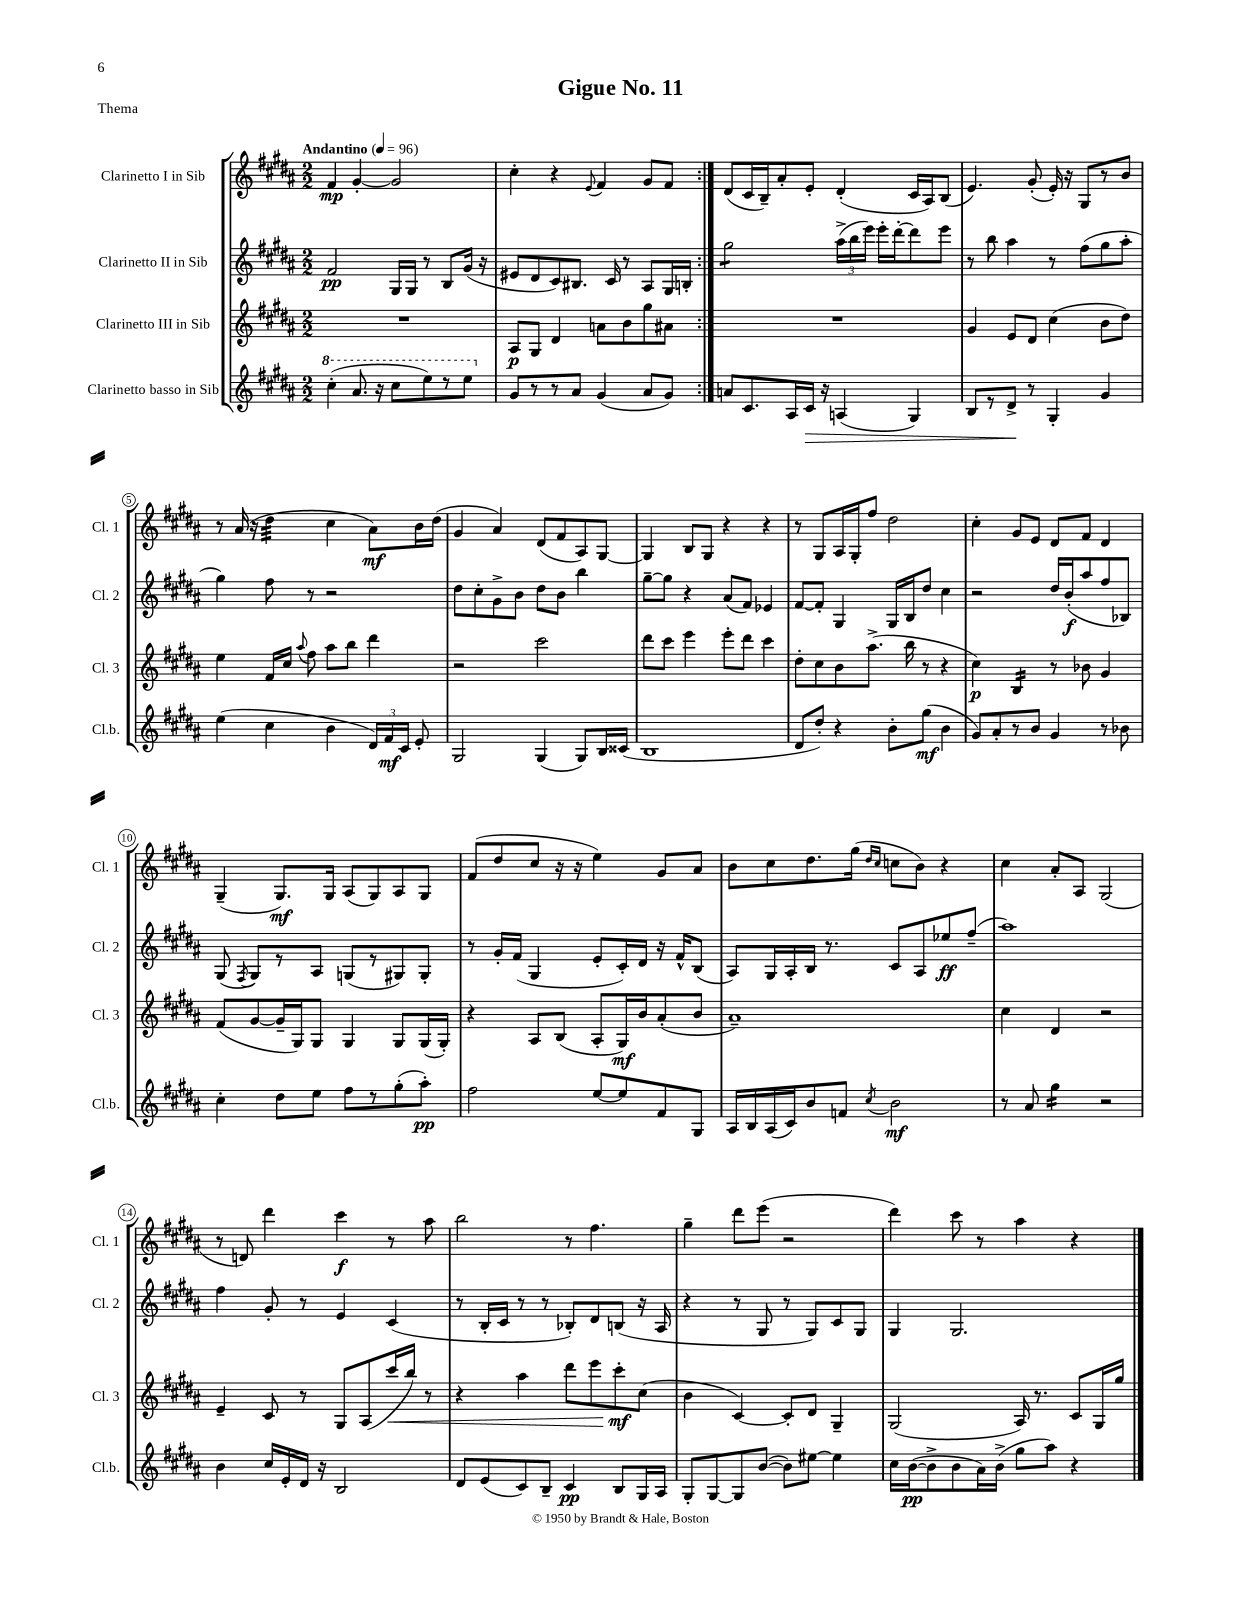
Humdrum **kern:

**kern	**kern	**kern	**kern
*staff4	*staff3	*staff2	*staff1
*clefG2	*clefG2	*clefG2	*clefG2
*k[f#c#g#d#a#]	*k[f#c#g#d#a#]	*k[f#c#g#d#a#]	*k[f#c#g#d#a#]
*M2/2	*M2/2	*M2/2	*M2/2
*MM96	*MM96	*MM96	*MM96
(4ccc#'	1r	2f#	4f#
8.aa#	.	.	[4g#'
16r	.	.	.
8ccc#	.	16G#	2g#]
.	.	16G#	.
8eee)	.	8r	.
8r	.	8B	.
8eee	.	(16g#	.
.	.	16r	.
=	=	=	=
8g#	8A#	8e#	4cc#'
8r	8G#	8d#	.
8r	4d#	8c#)	4r
8a#	.	8.B#	.
.	.	.	8qqe
(4g#	8a	.	4f#
.	.	16c#	.
.	8b	8r	.
8a#	8gg#	8A#	8g#
8g#)	8a#	16G#	8f#
.	.	16B'	.
=:|!	=:|!	=:|!	=:|!
8a	1r	2gg#	(8d#
8.c#	.	.	16c#
.	.	.	16B~)
.	.	.	8a#'
16A#	.	.	.
16c#	.	.	8e'
16r	.	.	.
(4A	.	(24aa#^	(4d#'
.	.	24bb	.
.	.	24eee)	.
.	.	16eee'	.
.	.	[16ddd#'	.
4G#)	.	8ddd#]	16c#
.	.	.	16A#)
.	.	8eee	(8B
=	=	=	=
8B	4g#	8r	4.e)
8r	.	8bb	.
8d#^	8e	4aa#	.
8r	8d#	.	(8g#'
4G#'	(4cc#	8r	16e')
.	.	.	16r
.	.	(8ff#	8G#
4g#	8b	8gg#	8r
.	8dd#)	8aa#'	8b
=	=	=	=
(4ee	4ee	4gg#)	8r
.	.	.	(16a#
.	.	.	16r
4cc#	16f#	8ff#	4dd#
.	16cc#	.	.
.	8qqaa#	.	.
.	8ff#	8r	.
4b	8aa#	2r	4cc#
.	8bb	.	.
24d#)	4ddd#	.	8a#)
24f#	.	.	.
24c#	.	.	.
8e'	.	.	16b
.	.	.	(16dd#
=	=	=	=
2G#	2r	8dd#	4g#
.	.	8cc#'	.
.	.	8g#^	4a#)
.	.	8b	.
(4G#	2ccc#	8dd#	(8d#
.	.	8b	8f#
8G#)	.	4bb	8A#)
16B	.	.	[8G#
(16c##	.	.	.
=	=	=	=
1B	8ddd#	[8gg#~	4G#]
.	8ccc#	8gg#]	.
.	4eee	4r	8B
.	.	.	8G#
.	8eee'	(8a#	4r
.	8ddd#	8f#)	.
.	4ccc#	4e-	4r
=	=	=	=
8d#	8dd#'	[8f#	8r
8dd#')	8cc#	8f#']	8G#
4r	8b	4G#	16A#
.	.	.	16G#'
.	(8.aa#^	.	8ff#
8b'	.	16G#	2dd#
.	16bb	16B	.
(8gg#	8r	8dd#	.
4b	4r	4cc#	.
=	=	=	=
8g#)	4cc#)	2r	4cc#'
8a#'	.	.	.
8r	4B	.	8g#
8b	.	.	8e
4g#	8r	16dd#	8d#
.	.	(16b'	.
.	8b-	8aa#	8f#
8r	4g#	8ff#	4d#
8b-	.	8B-)	.
=	=	=	=
4cc#'	(8f#	(8G#	(4G#~
.	.	8qF#	.
.	[8g#	8G#)	.
8dd#	16g#~]	8r	8.G#)
.	16G#)	.	.
8ee	8G#	8A#	.
.	.	.	16G#
8ff#	4G#	(8G	(8A#
8r	.	8r	8G#)
(8gg#'	8G#	8G#)	8A#
8aa#')	(16G#	8G#'	8G#
.	16G#')	.	.
=	=	=	=
2ff#	4r	8r	(8f#
.	.	16g#'	8dd#
.	.	(16f#	.
.	8A#	4G#	8cc#
.	(8B	.	16r
.	.	.	16r
[8ee	8A#'	8e'	4ee)
8ee]	16G#)	16c#')	.
.	16b	16d#	.
8f#	(8a#'	16r	8g#
.	.	16f#^^	.
8G#	8b	(8B	8a#
=	=	=	=
16A#	1a#~)	8A#)	8b
16B	.	.	.
(16A#	.	16G#	8cc#
16c#)	.	16A#'	.
8b	.	16B	8.dd#
.	.	8.r	.
8f	.	.	.
.	.	.	(16gg#
.	.	.	16qqdd#
8qcc#	.	.	16qqcc#
2b	.	8c#	8cc
.	.	8A#	8b)
.	.	8ee-	4r
.	.	(8ff#~	.
=	=	=	=
8r	4cc#	1aa#)	4cc#
8a#	.	.	.
4gg#	4d#	.	8a#'
.	.	.	8A#
2r	2r	.	(2G#
=	=	=	=
4b	4e~	4ff#	8r
.	.	.	8d)
16cc#	8c#	8g#'	4ddd#
16e'	.	.	.
16d#	8r	8r	.
16r	.	.	.
2B	8G#	4e	4ccc#
.	(8A#	.	.
.	16ccc#	(4c#	8r
.	16bb)	.	.
.	8r	.	8aa#
=	=	=	=
8d#	4r	8r	2bb
(8e	.	16B'	.
.	.	16c#	.
8c#)	4aa#	8r	.
8B~	.	8r	.
4c#	8ddd#	8B-')	8r
.	8eee	8d#	4.ff#
8B	8ccc#'	(8B	.
16G#	(8cc#	16r	.
16A#	.	16A#	.
=	=	=	=
8G#'	4b	4r	4gg#~
[8G#	.	.	.
8G#]	[4c#)	8r	8ddd#
([8b	.	8G#	(8eee
8b])	8c#']	8r	2r
[8ee#	8d#	8G#)	.
4ee#]	4G#~	8c#	.
.	.	8G#	.
=	=	=	=
16cc#	(2G#	4G#	4ddd#)
([16b	.	.	.
8b^]	.	.	.
8b	.	2.G#	8ccc#
16a#)	.	.	8r
(16b^	.	.	.
8gg#	16A#)	.	4aa#
.	8.r	.	.
8aa#)	.	.	.
4r	8c#	.	4r
.	16G#	.	.
.	16gg#	.	.
==	==	==	==
*-	*-	*-	*-
